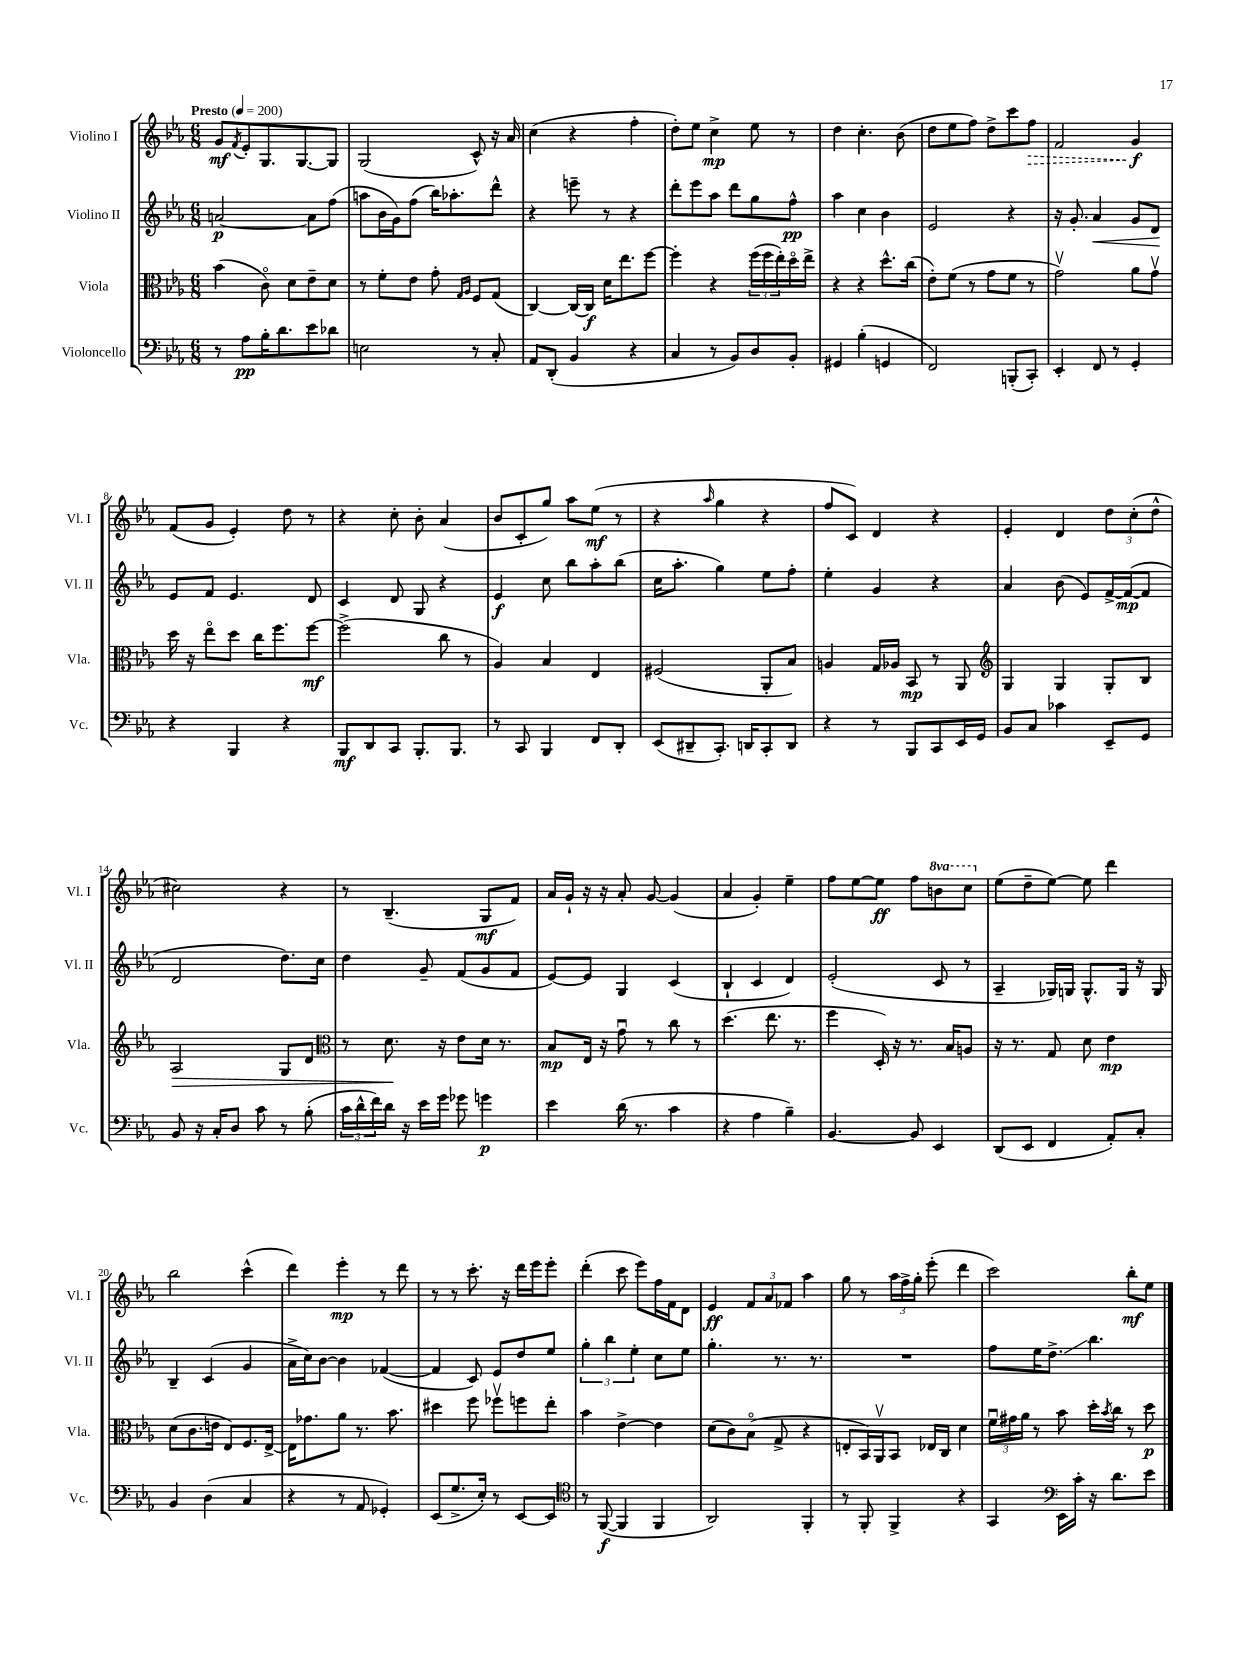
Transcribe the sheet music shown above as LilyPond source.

<<
\new StaffGroup <<
\new Staff = "s0" \with { instrumentName = "Violino I" shortInstrumentName = "Vl. I" } {
    \clef treble \key ees \major \numericTimeSignature \time 6/8 \set Staff.ottavationMarkups = #ottavation-simple-ordinals \tempo "Presto" 4 = 200
    g'8\mf \acciaccatura { f'8 } ees'8-. g8. g8.~ g8 |
    g2( c'8-^) r16 aes'16 |
    c''4( r4 f''4-. |
    d''8-.) ees''8 c''4->\mp ees''8 r8 |
    d''4 c''4.-. bes'8( |
    d''8 ees''8 f''8) d''8-> c'''8 \once \override Hairpin.style = #'dashed-line f''8\> |
    f'2 g'4\f\! |
    f'8( g'8 ees'4-.) d''8 r8 |
    r4 c''8-. bes'8-. aes'4( |
    bes'8 c'8-. g''8) aes''8 ees''8\mf( r8 |
    r4 \grace { aes''16 } g''4 r4 |
    f''8 c'8) d'4 r4 |
    ees'4-. d'4 \tuplet 3/2 { d''8 c''8-.( d''8-^ } |
    cis''2) r4 |
    r8 bes4.--( g8\mf f'8) |
    aes'16 g'16-! r16 r16 aes'8-. g'8~ g'4( |
    aes'4 g'4-.) ees''4-- |
    f''8 ees''8~ ees''8\ff f''8 \ottava #1 b''8 c'''8 \ottava #0 |
    ees''8( d''8-- ees''8~) ees''8 d'''4 |
    bes''2 c'''4-^( |
    d'''4) ees'''4-.\mp r8 d'''8 |
    r8 r8 c'''8.-. r16 d'''16 ees'''16 ees'''8-. |
    d'''4-.( c'''8 ees'''8) f''16 f'16 d'8 |
    ees'4\ff \tuplet 3/2 { f'8 aes'8 fes'8 } aes''4 |
    g''8 r8 \tuplet 3/2 { aes''16 f''16-> g''16-. } ees'''8-.( d'''4 |
    c'''2) bes''8-.\mf ees''8 \bar "|." |
}
\new Staff = "s1" \with { instrumentName = "Violino II" shortInstrumentName = "Vl. II" } {
    \clef treble \key ees \major \numericTimeSignature \time 6/8
    a'2~\p a'8 f''8( |
    a''8 bes'16 g'16) f''8( bes''16) aes''8.-. d'''8-^ |
    r4 e'''8-- r8 r4 |
    d'''8-. ees'''8 aes''8 d'''8 g''8 f''8-^\pp |
    aes''4 c''4 bes'4 |
    ees'2 r4 |
    r16 g'8.-. aes'4\< g'8 d'8\! |
    ees'8 f'8 ees'4. d'8 |
    c'4 d'8 g8 r4 |
    ees'4\f c''8 bes''8 aes''8-. bes''8( |
    c''16 aes''8.-. g''4) ees''8 f''8-. |
    ees''4-. g'4 r4 |
    aes'4 bes'8( ees'8) f'16~-> f'16~\mp( f'8 |
    d'2 d''8.) c''16 |
    d''4 g'8-- f'8( g'8 f'8 |
    ees'8~) ees'8 g4 c'4( |
    bes4-! c'4 d'4) |
    ees'2-.( c'8 r8 |
    aes4-- ges16) g16 g8.-^ g16 r16 g16 |
    bes4-- c'4( g'4 |
    aes'16-> c''16) bes'8~ bes'4 fes'4~( |
    fes'4 c'8) ees'8 d''8 ees''8 |
    \tuplet 3/2 { g''4-. bes''4 ees''4-. } c''8 ees''8 |
    g''4.-. r8. r8. |
    R2. |
    f''8 ees''16 d''8.->\glissando bes''4. \bar "|." |
}
\new Staff = "s2" \with { instrumentName = "Viola" shortInstrumentName = "Vla." } {
    \clef alto \key ees \major \numericTimeSignature \time 6/8
    bes'4( c'8\flageolet) d'8 ees'8-- d'8 |
    r8 f'8-. ees'8 g'8-. \grace { g16 aes16 } f8 g8( |
    c4~) c16~ c16\f d'16 ees''8. f''8~ |
    f''4-. r4 \tuplet 3/2 { f''16( f''16 ees''16-.) } d''16\flageolet ees''16-> |
    r4 r4 d''8.-^ c''16( |
    ees'8-.) f'8( r8 g'8 f'8 r8 |
    g'2\upbow) aes'8 g'8\upbow |
    d''16 r16 ees''8\flageolet d''8 c''16 f''8. f''8~\mf |
    f''2->( c''8 r8 |
    aes4) bes4 ees4 |
    fis2( aes,8-. bes8) |
    a4 g16 aes16 bes,8\mp r8 aes,8 |
    \clef treble g4 g4 g8-. bes8 |
    aes2\> g8 d'8 |
    \clef alto r8 d'8.\! r16 ees'8 d'16 r8. |
    bes8\mp ees16 r16 g'8\downbow r8 c''8 r8 |
    d''4.( ees''8. r8. |
    f''4 d16-.) r16 r8. bes16 a8 |
    r16 r8. g8 d'8 ees'4\mp |
    d'8( c'8. e'16 ees8) f8. ees16~-> |
    ees16 ges'8. aes'8 r8. bes'8. |
    dis''4 f''8 fes''8\upbow f''8 ees''8-. |
    bes'4 ees'4~-> ees'4 |
    d'8( c'8) bes8\flageolet( g8-> r4 |
    e8-. bes,16) aes,16\upbow bes,8 ees16 c16 d'4 |
    \tuplet 3/2 { f'16\downbow gis'16 aes'16 } r8 bes'8 d''16-. \acciaccatura { bes'8 } c''16 r8 d''8\p \bar "|." |
}
\new Staff = "s3" \with { instrumentName = "Violoncello" shortInstrumentName = "Vc." } {
    \clef bass \key ees \major \numericTimeSignature \time 6/8
    r8 aes8\pp bes16-. d'8. ees'8 des'8 |
    e2 r8 c8-. |
    aes,8 d,8-.( bes,4 r4 |
    c4 r8 bes,8) d8 bes,8-. |
    gis,4 bes4-.( g,4 |
    f,2) b,,8-.( c,8-.) |
    ees,4-. f,8 r8 g,4-. |
    r4 bes,,4 r4 |
    bes,,8\mf d,8 c,8 bes,,8.-. bes,,8. |
    r8 c,8 bes,,4 f,8 d,8-. |
    ees,8( dis,8-- c,8.-.) d,16 c,8-. d,8 |
    r4 r8 bes,,8 c,8 ees,16 g,16 |
    bes,8 c8 ces'4 ees,8-- g,8 |
    bes,8 r16 c16-. d8 c'8 r8 bes8-.( |
    \tuplet 3/2 { c'16 d'16-^ f'16) } d'16 r16 ees'16 g'16 ges'8 g'4\p |
    ees'4 d'16( r8. c'4 |
    r4 aes4 bes4--) |
    bes,4.~ bes,8 ees,4 |
    d,8( ees,8 f,4 aes,8-.) c8-. |
    bes,4 d4( c4 |
    r4 r8 aes,8 ges,4-.) |
    ees,8( g8.-> ees16-.) r8 ees,8~ ees,8 |
    \clef tenor r8 f,8~\f( f,4 f,4 |
    aes,2) f,4-. |
    r8 f,8-. f,4-> r4 |
    g,4 \clef bass ees,16 c'16-. r16 d'8. ees'8 \bar "|." |
}
>>
>>
